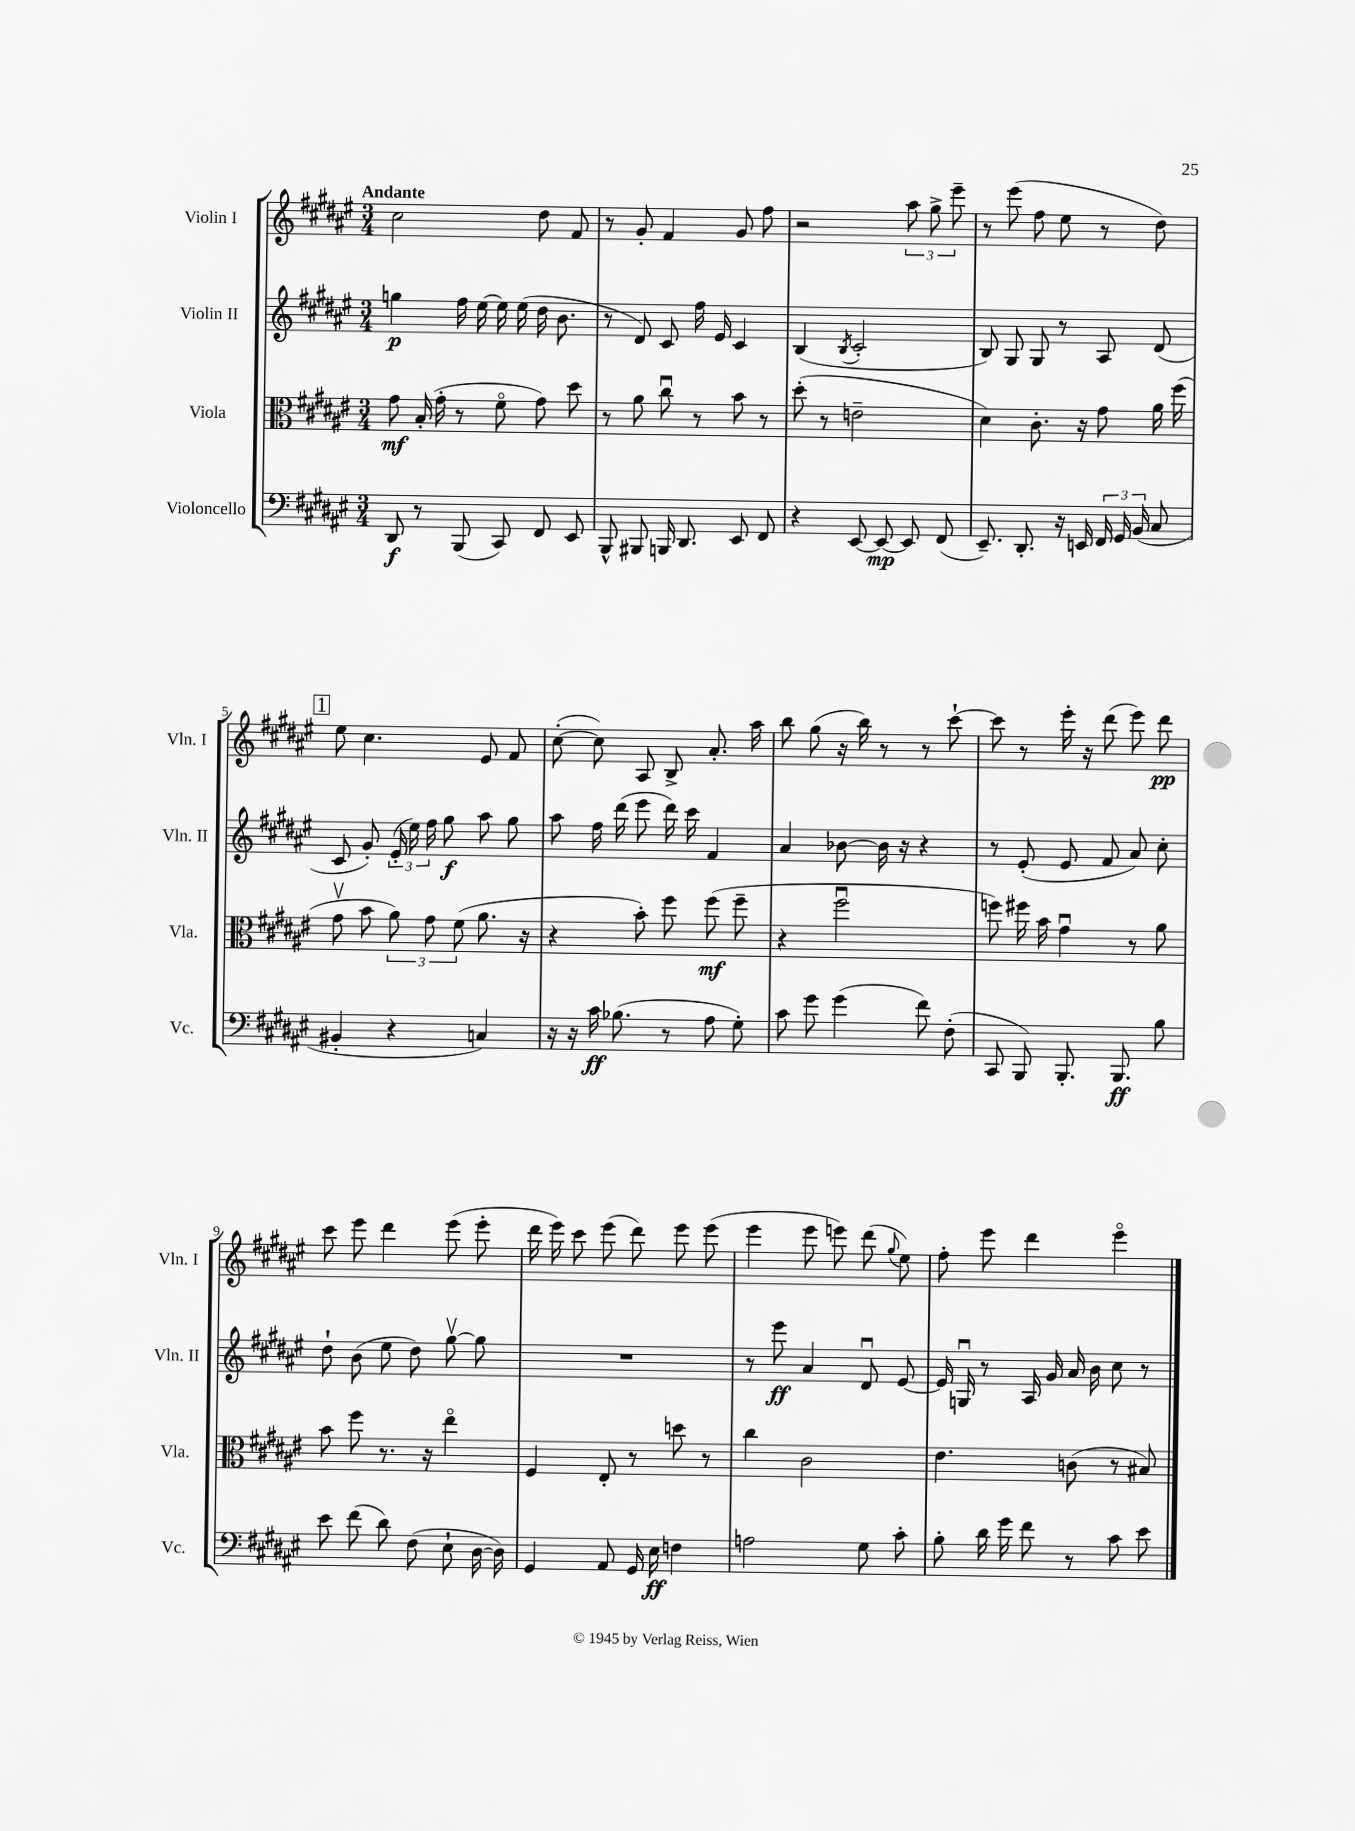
<<
\new StaffGroup <<
\new Staff = "s0" \with { instrumentName = "Violin I" shortInstrumentName = "Vln. I" } {
    \clef treble \key fis \major \numericTimeSignature \time 3/4 \tempo "Andante"
    \autoBeamOff cis''2 dis''8 fis'8 |
    r8 gis'8-. fis'4 gis'8 fis''8 |
    r2 \tuplet 3/2 { ais''8 gis''8-> eis'''8-- } |
    r8 eis'''8( fis''8 eis''8 r8 dis''8) |
    \mark \markup { \box "1" } eis''8 cis''4. eis'8 fis'8 |
    cis''8~-.( cis''8) ais8 b8-> ais'8.-. ais''16 |
    b''8 gis''8( r16 b''16) r8 r8 cis'''8~-! |
    cis'''8 r8 eis'''16-. r16 dis'''8( eis'''8) dis'''8\pp |
    cis'''8 eis'''8 dis'''4 eis'''8( eis'''8-. |
    dis'''16 eis'''16) cis'''8 eis'''8( dis'''8) eis'''8 eis'''8( |
    eis'''4 eis'''8 e'''8) dis'''8( \appoggiatura { gis''8 } eis''8) |
    fis''8-. eis'''8 dis'''4 eis'''4\flageolet \bar "|." |
}
\new Staff = "s1" \with { instrumentName = "Violin II" shortInstrumentName = "Vln. II" } {
    \clef treble \key fis \major \numericTimeSignature \time 3/4
    \autoBeamOff g''4\p fis''16 eis''16~ eis''16 eis''16( dis''16 b'8. |
    r8 dis'8) cis'8 fis''16 eis'16 cis'4 |
    b4( \acciaccatura { b8 } cis'2-. |
    b8) gis8 gis8 r8 ais8 dis'8( |
    \mark \markup { \box "1" } cis'8 gis'8-.) \tuplet 3/2 { eis'16-.( eis''16) fis''16 } gis''8\f ais''8 gis''8 |
    ais''8 fis''16 dis'''16( eis'''8 dis'''16) cis'''16 fis'4 |
    ais'4 bes'8~ bes'16 r16 r4 |
    r8 eis'8-.( eis'8 fis'8 ais'8) cis''8-. |
    dis''8-! b'8( eis''8 dis''8) gis''8~\upbow gis''8 |
    R2. |
    r8 eis'''8\ff ais'4 dis'8\downbow eis'8~ |
    eis'16 g16\downbow r8 ais16 gis'16 ais'16 b'16 cis''8 r8 \bar "|." |
}
\new Staff = "s2" \with { instrumentName = "Viola" shortInstrumentName = "Vla." } {
    \clef alto \key fis \major \numericTimeSignature \time 3/4
    \autoBeamOff gis'8\mf b16-.( gis'16-. r8 fis'8\flageolet gis'8) dis''8 |
    r8 ais'8 cis''8\downbow r8 b'8 r8 |
    dis''8-.( r8 e'2-- |
    dis'4) cis'8.-. r16 gis'8 ais'16 fis''16( |
    \mark \markup { \box "1" } gis'8\upbow b'8 \tuplet 3/2 { ais'8) gis'8 fis'8( } ais'8. r16 |
    r4 b'8-.) fis''8 fis''8\mf( fis''8-- |
    r4 fis''2\downbow |
    f''8) fis''16 b'16 gis'4\downbow r8 ais'8 |
    b'8 fis''8 r8. r16 eis''4\flageolet |
    fis4 eis8-. r8 d''8 r8 |
    cis''4 cis'2 |
    eis'4. c'8( r8 bis8) \bar "|." |
}
\new Staff = "s3" \with { instrumentName = "Violoncello" shortInstrumentName = "Vc." } {
    \clef bass \key fis \major \numericTimeSignature \time 3/4
    \autoBeamOff dis,8\f r8 b,,8( cis,8) fis,8 eis,8 |
    b,,8-^ bis,,8 b,,16 dis,8. eis,8 fis,8 |
    r4 eis,8~ eis,8~\mp eis,8 fis,8( |
    eis,8.--) dis,8.-. r16 e,16 \tuplet 3/2 { fis,16 gis,16 b,16( } cis8 |
    \mark \markup { \box "1" } bis,4-. r4 c4) |
    r16 r16 cis'16\ff bes8.( r8 ais8 gis8-.) |
    cis'8 gis'8 gis'4( fis'8) fis8-.( |
    cis,8 b,,8) b,,8.-. b,,8.\ff b8 |
    eis'8 fis'8( dis'8) fis8( eis8-! dis16~ dis16) |
    gis,4 ais,8 gis,16 eis16\ff f4 |
    a2 gis8 cis'8-. |
    b8-. dis'16 gis'16 fis'8 r8 cis'8 eis'8 \bar "|." |
}
>>
>>
